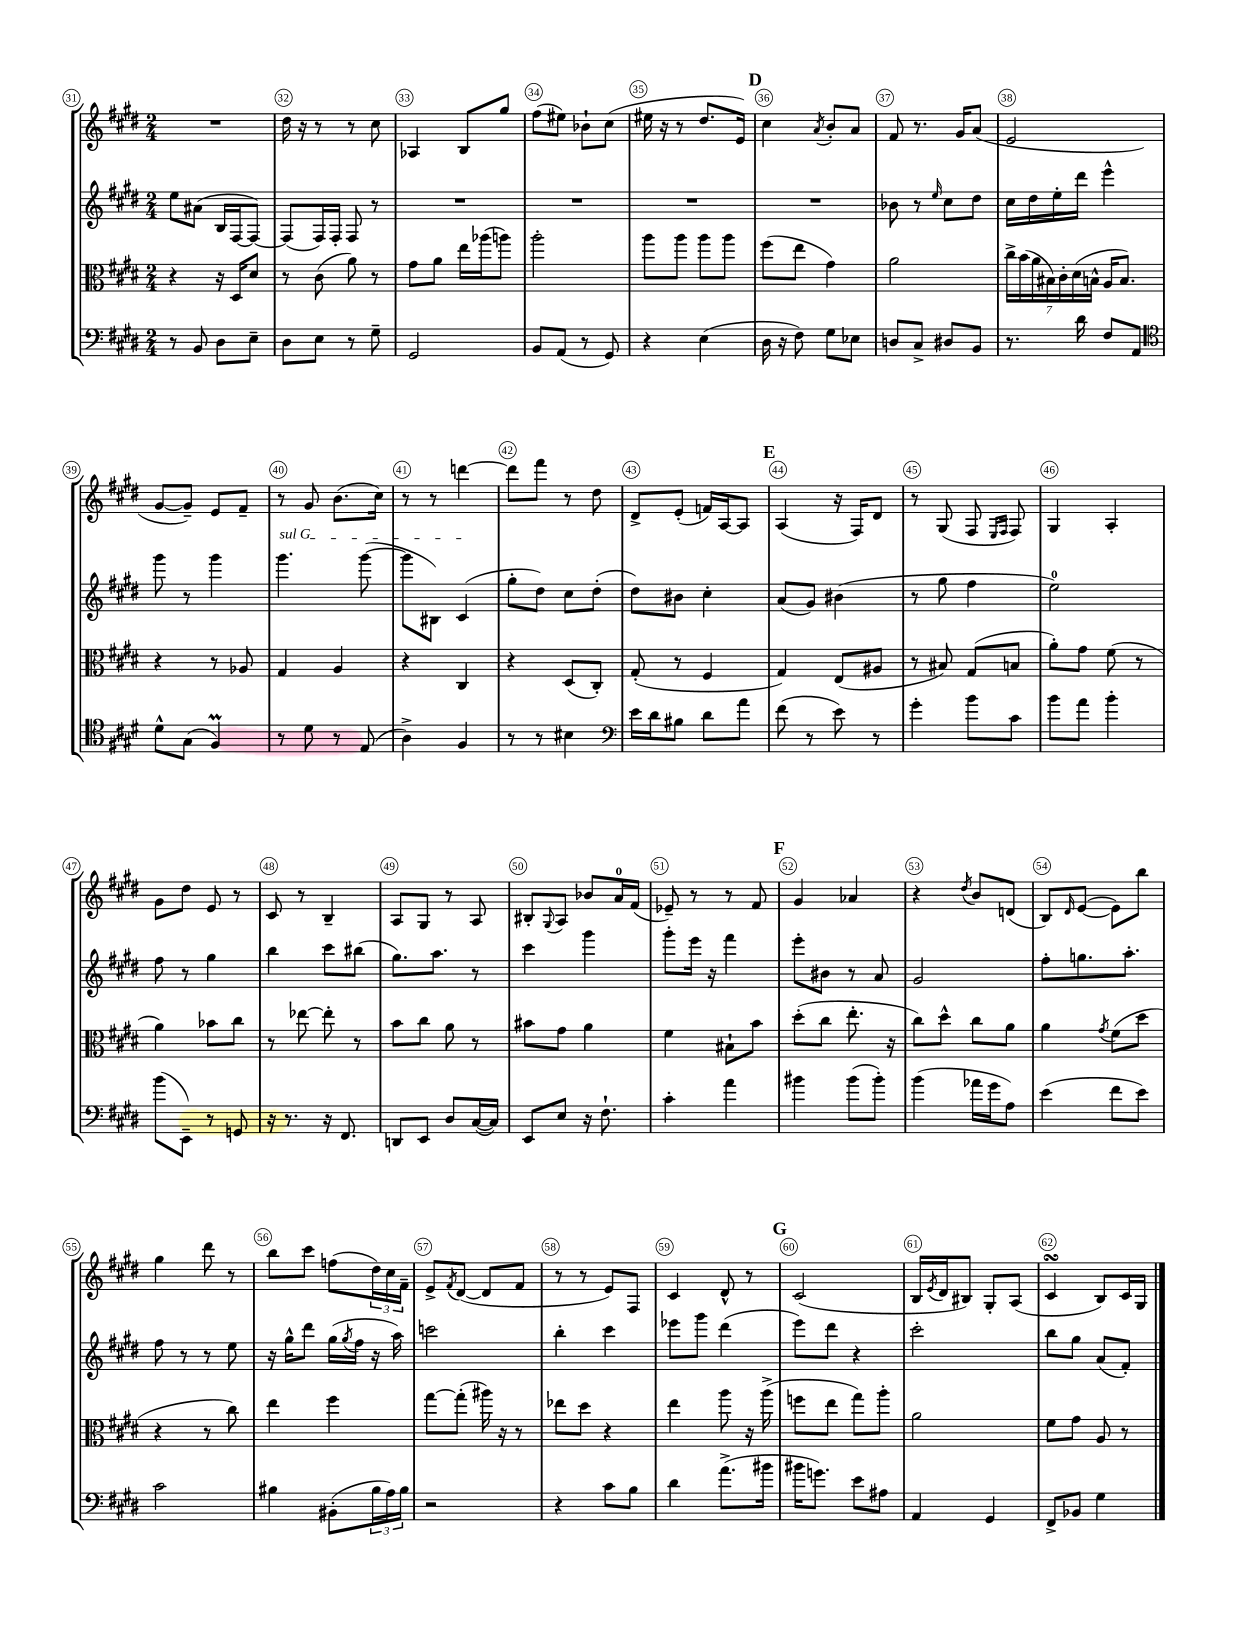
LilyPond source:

<<
\new StaffGroup <<
\new Staff = "s0" {
    \clef treble \key e \major \numericTimeSignature \time 2/4
    R2 |
    dis''16 r16 r8 r8 cis''8 |
    aes4 b8 gis''8 |
    fis''8( eis''8) bes'8-! cis''8( |
    eis''16 r16 r8 dis''8. e'16) |
    \mark \markup { \bold "D" } cis''4 \acciaccatura { a'8 } b'8-. a'8 |
    fis'8 r8. gis'16 a'8( |
    e'2 |
    gis'8~ gis'8--) e'8 fis'8-- |
    r8 gis'8 b'8.( cis''16) |
    r8 r8 d'''4~ |
    d'''8 fis'''8 r8 dis''8 |
    dis'8-> e'8-.( f'16) a16~ a8 |
    \mark \markup { \bold "E" } a4( r16 fis16) dis'8 |
    r8 gis8( fis8 \grace { e16 fis16 } fis8) |
    gis4 a4-. |
    gis'8 dis''8 e'8 r8 |
    cis'8 r8 b4-- |
    a8 gis8 r8 a8 |
    bis8-. \appoggiatura { gis8 } a8 bes'8 a'16-0 fis'16( |
    ees'8--) r8 r8 fis'8 |
    \mark \markup { \bold "F" } gis'4 aes'4 |
    r4 \acciaccatura { dis''8 } b'8 d'8( |
    b8) \grace { dis'16 } e'8~( e'8) b''8 |
    gis''4 dis'''8 r8 |
    b''8 cis'''8 f''8( \tuplet 3/2 { dis''16) cis''16 fis'16-- } |
    e'8-> \acciaccatura { fis'8 } dis'8~( dis'8 fis'8 |
    r8 r8 e'8) fis8 |
    cis'4 dis'8-^ r8 |
    \mark \markup { \bold "G" } cis'2( |
    b16 \acciaccatura { e'8 } dis'16 bis8) gis8-. a8( |
    cis'4\turn b8) cis'16 gis16 \bar "|." |
}
\new Staff = "s1" {
    \clef treble \key e \major \numericTimeSignature \time 2/4
    e''8 ais'8( b16 fis16~ fis8~) |
    fis8( fis16) fis16-. fis8 r8 |
    R2 |
    R2 |
    R2 |
    \mark \markup { \bold "D" } R2 |
    bes'8 r8 \grace { e''16 } cis''8 dis''8 |
    cis''16 dis''16 e''16-. dis'''16 e'''4-^ |
    gis'''8 r8 gis'''4 |
    \once \override TextSpanner.bound-details.left.text = \markup { \italic "sul G" } gis'''4.\startTextSpan gis'''8~( |
    gis'''8 bis8) cis'4\stopTextSpan( |
    gis''8-. dis''8) cis''8 dis''8-.( |
    dis''8) bis'8 cis''4-. |
    \mark \markup { \bold "E" } a'8( gis'8) bis'4( |
    r8 gis''8 fis''4 |
    e''2-0) |
    fis''8 r8 gis''4 |
    b''4 cis'''8 bis''8( |
    gis''8.) a''8. r8 |
    cis'''4 gis'''4 |
    gis'''8-. e'''16 r16 fis'''4 |
    \mark \markup { \bold "F" } e'''8-. bis'8 r8 a'8 |
    gis'2 |
    fis''8-. g''8. a''8.-. |
    fis''8 r8 r8 e''8 |
    r16 gis''16-^ dis'''8 gis''16( \acciaccatura { gis''8 } fis''16 r16 a''16) |
    c'''2 |
    b''4-. cis'''4 |
    ees'''8 gis'''8 dis'''4( |
    \mark \markup { \bold "G" } e'''8) dis'''8 r4 |
    cis'''2-. |
    b''8 gis''8 a'8( fis'8-.) \bar "|." |
}
\new Staff = "s2" {
    \clef alto \key e \major \numericTimeSignature \time 2/4
    r4 r16 dis16 dis'8 |
    r8 cis'8( a'8) r8 |
    gis'8 a'8 e''16 aes''16( a''8) |
    a''2-. |
    a''8 a''8 a''8 a''8 |
    \mark \markup { \bold "D" } fis''8( e''8 gis'4) |
    a'2 |
    \tuplet 7/4 { cis''16-> b'16( a'16 bis16) cis'16-. dis'16( b16-^ } a16 b8.) |
    r4 r8 aes8 |
    gis4 a4 |
    r4 cis4 |
    r4 dis8( cis8-.) |
    gis8-.( r8 fis4 |
    \mark \markup { \bold "E" } gis4) e8( ais8 |
    r8 bis8) gis8( b8 |
    a'8-.) gis'8 fis'8( r8 |
    a'4) bes'8 cis''8 |
    r8 ees''8~ ees''8-. r8 |
    b'8 cis''8 a'8 r8 |
    bis'8 gis'8 a'4 |
    fis'4 bis8-! b'8 |
    \mark \markup { \bold "F" } dis''8-.( cis''8 e''8.-. r16 |
    cis''8) dis''8-^ cis''8 a'8 |
    a'4 \acciaccatura { gis'8 } fis'8( dis''8 |
    r4 r8 cis''8) |
    e''4 fis''4 |
    gis''8~ gis''8-.( ais''16) r16 r8 |
    ees''8 dis''8 r4 |
    e''4 a''8 r16 a''16->( |
    \mark \markup { \bold "G" } f''8 e''8 gis''8) a''8-. |
    a'2 |
    fis'8 gis'8 a8 r8 \bar "|." |
}
\new Staff = "s3" {
    \clef bass \key e \major \numericTimeSignature \time 2/4
    r8 b,8 dis8 e8-- |
    dis8 e8 r8 gis8-- |
    gis,2 |
    b,8 a,8( r8 gis,8) |
    r4 e4( |
    \mark \markup { \bold "D" } dis16 r16 fis8) gis8 ees8 |
    d8 cis8-> dis8 b,8 |
    r8. dis'16 fis8 a,8 |
    \clef tenor dis'8-^ gis8( fis4\prall) |
    r8 dis'8 r8 e8( |
    a4->) fis4 |
    r8 r8 bis4 |
    \clef bass e'16 dis'16 bis8 dis'8 a'8 |
    \mark \markup { \bold "E" } fis'8( r8 e'8) r8 |
    gis'4-. b'8 cis'8 |
    b'8 a'8 b'4-. |
    b'8( e,8--) r8 g,8 |
    r16 r8. r16 fis,8. |
    d,8 e,8 dis8 cis16~( cis16) |
    e,8 e8 r16 fis8.-! |
    cis'4-. a'4 |
    \mark \markup { \bold "F" } bis'4 bis'8( bis'8-.) |
    b'4( aes'16 gis'16 a8) |
    e'4( fis'8 e'8) |
    cis'2 |
    bis4 bis,8-.( \tuplet 3/2 { bis16 a16) bis16 } |
    r2 |
    r4 cis'8 b8 |
    dis'4 a'8.->( bis'16 |
    \mark \markup { \bold "G" } bis'16 g'8.) e'8 ais8 |
    a,4 gis,4 |
    fis,8-> bes,8 gis4 \bar "|." |
}
>>
>>
\layout { \context { \Score currentBarNumber = #31 \override BarNumber.break-visibility = ##(#f #t #t) barNumberVisibility = #all-bar-numbers-visible \override BarNumber.stencil = #(make-stencil-circler 0.1 0.3 ly:text-interface::print) } }
